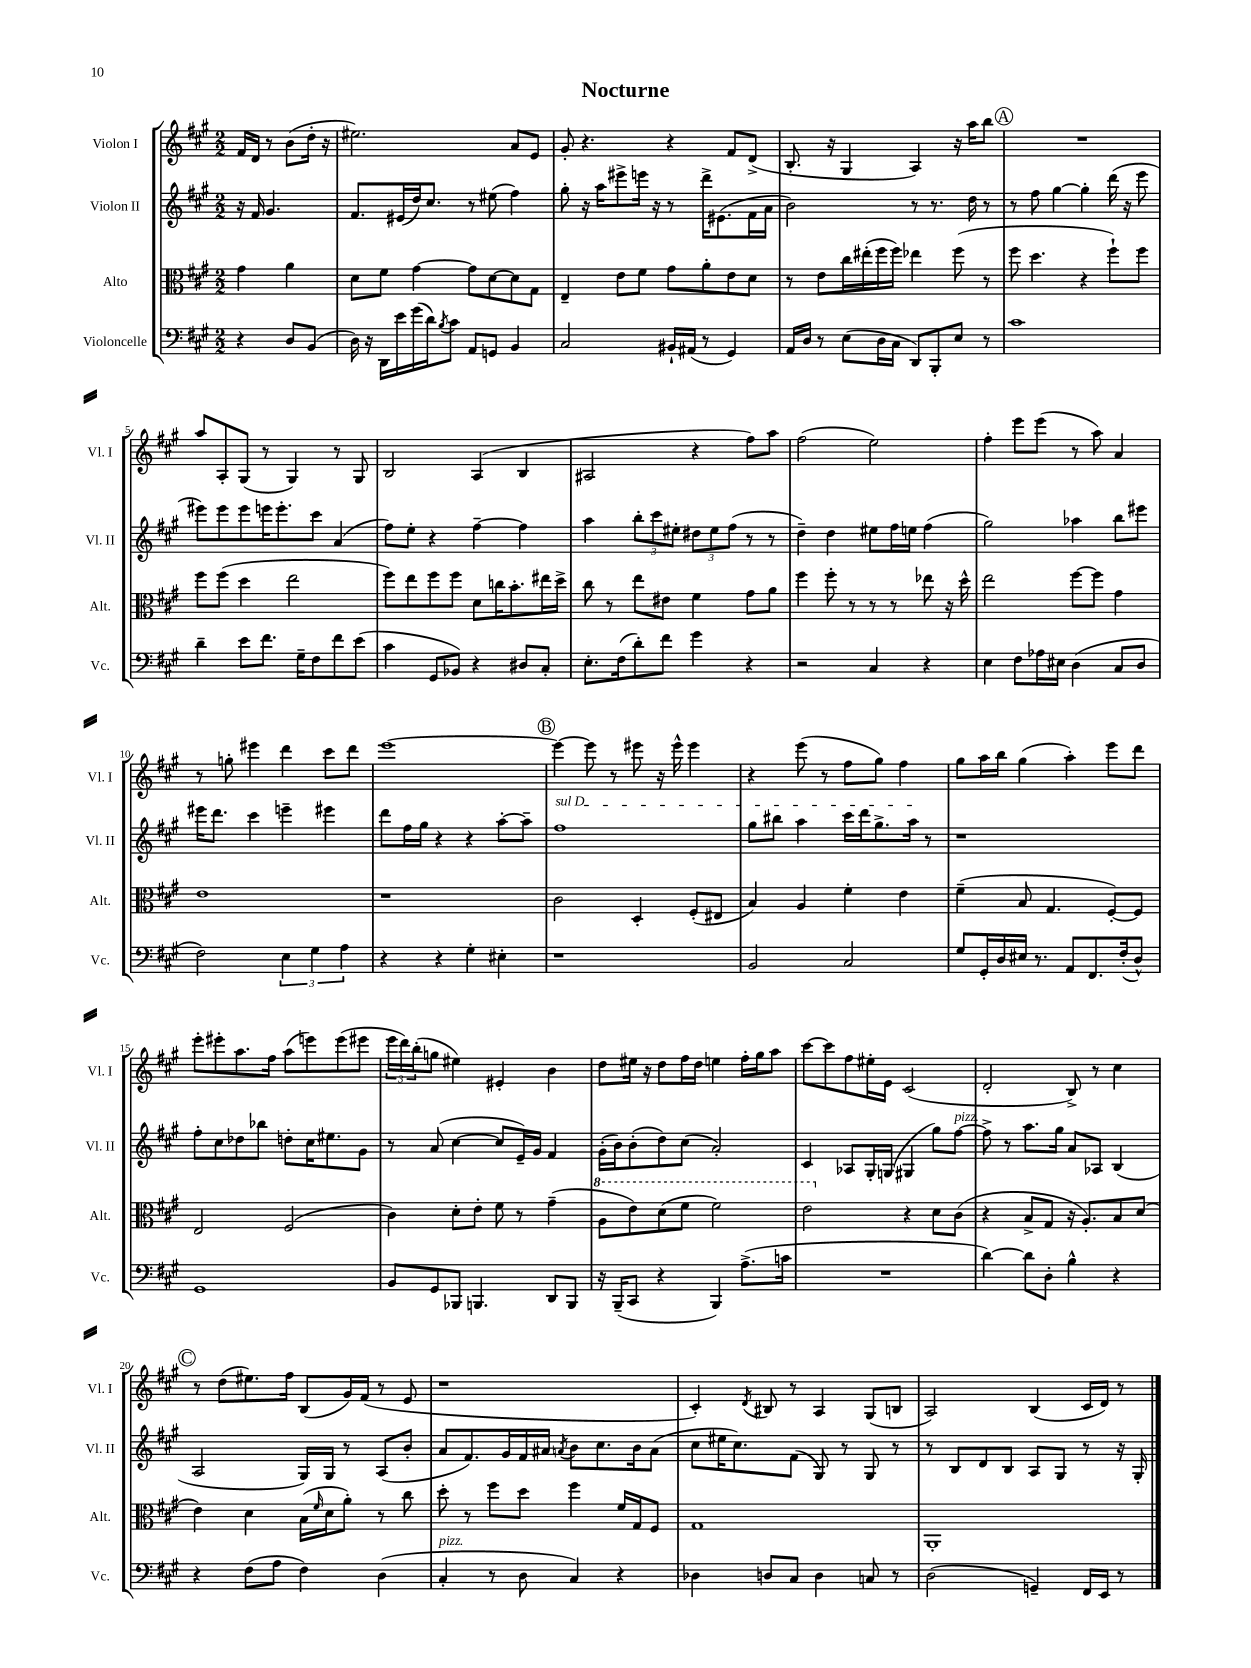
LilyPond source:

\header { title = "Nocturne" }
<<
\new StaffGroup <<
\new Staff = "s0" \with { instrumentName = "Violon I" shortInstrumentName = "Vl. I" } {
    \clef treble \key a \major \numericTimeSignature \time 2/2 \partial 2
    fis'16 d'16 r8 b'8( d''16-. r16 |
    eis''2.) a'8 e'8 |
    gis'8-. r4. r4 fis'8 d'8->( |
    b8.-. r16 gis4 a4) r16 a''16 b''8 |
    \mark \markup { \circle "A" } R1 |
    a''8 a8-. gis8( r8 gis4) r8 gis8 |
    b2 a4( b4 |
    ais2 r4 fis''8) a''8 |
    fis''2( e''2) |
    fis''4-. e'''8 e'''8( r8 a''8) a'4 |
    r8 g''8-. eis'''4 d'''4 cis'''8 d'''8 |
    e'''1~ |
    \mark \markup { \circle "B" } e'''4~ e'''8 r8 eis'''8 r16 eis'''16-^ eis'''4 |
    r4 e'''8( r8 fis''8 gis''8) fis''4 |
    gis''8 a''16 b''16 gis''4( a''4-.) e'''8 d'''8 |
    e'''8-. eis'''8-. a''8. fis''16 a''8( e'''8) e'''8( eis'''8 |
    \tuplet 3/2 { e'''16 d'''16) b''16-.( } g''8 eis''4) eis'4-. b'4 |
    d''8 eis''16 r16 d''8 fis''16 d''16 e''4 fis''16-. gis''16 a''8 |
    cis'''8~ cis'''8 fis''8 eis''16-. e'16 cis'2( |
    d'2-. b8->) r8 cis''4 |
    \mark \markup { \circle "C" } r8 d''8( eis''8.) fis''16 b8( gis'16) fis'16( r8 e'8 |
    r1 |
    cis'4-.) \acciaccatura { d'8 } bis8 r8 a4 gis8( b8 |
    a2) b4( cis'16 d'16) r8 \bar "|." |
}
\new Staff = "s1" \with { instrumentName = "Violon II" shortInstrumentName = "Vl. II" } {
    \clef treble \key a \major \numericTimeSignature \time 2/2 \partial 2
    r16 fis'16 gis'4. |
    fis'8. eis'16( d''16) cis''8. r8 eis''8( fis''4) |
    gis''8-. r16 a''16 eis'''8-> e'''16 r16 r8 d'''16-> eis'8.( fis'16 a'16 |
    b'2) r8 r8. d''16 r8 |
    \mark \markup { \circle "A" } r8 fis''8 gis''4~ gis''4-. d'''16( r16 e'''8 |
    eis'''8) eis'''8 eis'''8 e'''16 e'''8.-. cis'''8 a'4( |
    fis''8) e''8-. r4 fis''4~-- fis''4 |
    a''4 \tuplet 3/2 { b''8-. cis'''8 eis''8-. } \tuplet 3/2 { dis''8 eis''8 fis''8( } r8 r8 |
    d''4--) d''4 eis''8 fis''16 e''16 fis''4( |
    gis''2) aes''4 b''8 eis'''8 |
    eis'''16 d'''8. cis'''4 e'''4-- eis'''4 |
    d'''8 fis''16 gis''16 r4 r4 a''8~-. a''8-- |
    \mark \markup { \circle "B" } \once \override TextSpanner.bound-details.left.text = \markup { \italic "sul D" } fis''1\startTextSpan |
    gis''8 bis''8 a''4 cis'''16 d'''16 gis''8.-> a''16\stopTextSpan r8 |
    r1 |
    fis''8-. cis''8 des''8 bes''8 d''8-. cis''16 eis''8. gis'8 |
    r8 a'8( cis''4~ cis''8 e'16--) gis'16 fis'4 |
    gis'16-.( b'16) b'8-.( d''8) cis''8( a'2-.) |
    cis'4 aes8 gis16-. g16( gis4 gis''8) fis''8~^\markup { \italic "pizz." } |
    fis''8-> r8 a''8. gis''16 a'8 aes8 b4( |
    \mark \markup { \circle "C" } a2 gis16) gis16 r8 a8( b'8-. |
    a'8 fis'8.) gis'16 fis'16 ais'16 \acciaccatura { a'8 } b'8 cis''8. b'16 a'8( |
    cis''8 eis''16 cis''8.) fis'8( gis8) r8 gis8 r8 |
    r8 b8 d'8 b8 a8 gis8 r8 r16 gis16-. \bar "|." |
}
\new Staff = "s2" \with { instrumentName = "Alto" shortInstrumentName = "Alt." } {
    \clef alto \key a \major \numericTimeSignature \time 2/2 \partial 2
    gis'4 a'4 |
    d'8 fis'8 gis'4~ gis'8 d'8~ d'8 gis8 |
    e4-- e'8 fis'8 gis'8 a'8-. e'8 d'8 |
    r8 e'8 cis''16 eis''16-.( fis''16 fis''16) ees''4 fis''8( r8 |
    \mark \markup { \circle "A" } fis''8 d''4. r4 fis''8-!) fis''8 |
    fis''8 fis''8( d''4 e''2 |
    fis''8) e''8 fis''8 fis''8 d'8 c''16 b'8.-. eis''16 d''16-> |
    cis''8 r8 e''8 eis'8 fis'4 gis'8 a'8 |
    fis''4 fis''8-. r8 r8 r8 ees''8 r16 d''16-^ |
    e''2 fis''8~ fis''8 gis'4 |
    e'1 |
    r1 |
    \mark \markup { \circle "B" } cis'2 d4-. fis8-.( eis8 |
    b4) a4 fis'4-. e'4 |
    fis'4--( b8 gis4. fis8~-.) fis8 |
    e2 fis2( |
    cis'4) d'8-. e'8-. fis'8 r8 gis'4--( |
    \ottava #1 a'8 e''8) d''8( fis''8 fis''2) |
    e''2 \ottava #0 r4 d'8 cis'8( |
    r4 b8-> gis8 r16 a8.-.) b8 d'8( |
    \mark \markup { \circle "C" } e'4) d'4 b16( \grace { fis'16 } d'16 a'8-.) r8 cis''8 |
    d''8-. r8 fis''8 d''8 fis''4 fis'16 gis16 fis8 |
    gis1 |
    a,1-. \bar "|." |
}
\new Staff = "s3" \with { instrumentName = "Violoncelle" shortInstrumentName = "Vc." } {
    \clef bass \key a \major \numericTimeSignature \time 2/2 \partial 2
    r4 d8 b,8( |
    d16) r16 d,16 e'16 gis'16( d'16) \acciaccatura { b8 } cis'8 a,8 g,8 b,4 |
    cis2 bis,16-! ais,16( r8 gis,4) |
    a,16 d16 r8 e8( d16 cis16 d,8) b,,8-. e8 r8 |
    \mark \markup { \circle "A" } cis'1 |
    d'4-- e'8 fis'8. gis16-- fis8 fis'8 e'8( |
    cis'4 gis,8 bes,8) r4 dis8 cis8-. |
    e8.-. fis16( d'8-.) fis'8 gis'4 r4 |
    r2 cis4 r4 |
    e4 fis8 aes16 eis16 d4( cis8 d8 |
    fis2) \tuplet 3/2 { e4 gis4 a4 } |
    r4 r4 gis4-. eis4-. |
    \mark \markup { \circle "B" } r1 |
    b,2 cis2 |
    gis8 gis,16-. d16 eis16 r8. a,8 fis,8. fis16-.( d8-^) |
    gis,1 |
    b,8 gis,8 bes,,8 b,,4. d,8 b,,8 |
    r16 b,,16--( cis,8 r4 b,,4) a8.->( c'16 |
    R1 |
    d'4~) d'8 d8-. b4-^ r4 |
    \mark \markup { \circle "C" } r4 fis8( a8 fis4) d4( |
    cis4-.^\markup { \italic "pizz." } r8 d8 cis4) r4 |
    des4 d8 cis8 d4 c8 r8 |
    d2( g,4--) fis,16 e,16 r8 \bar "|." |
}
>>
>>
